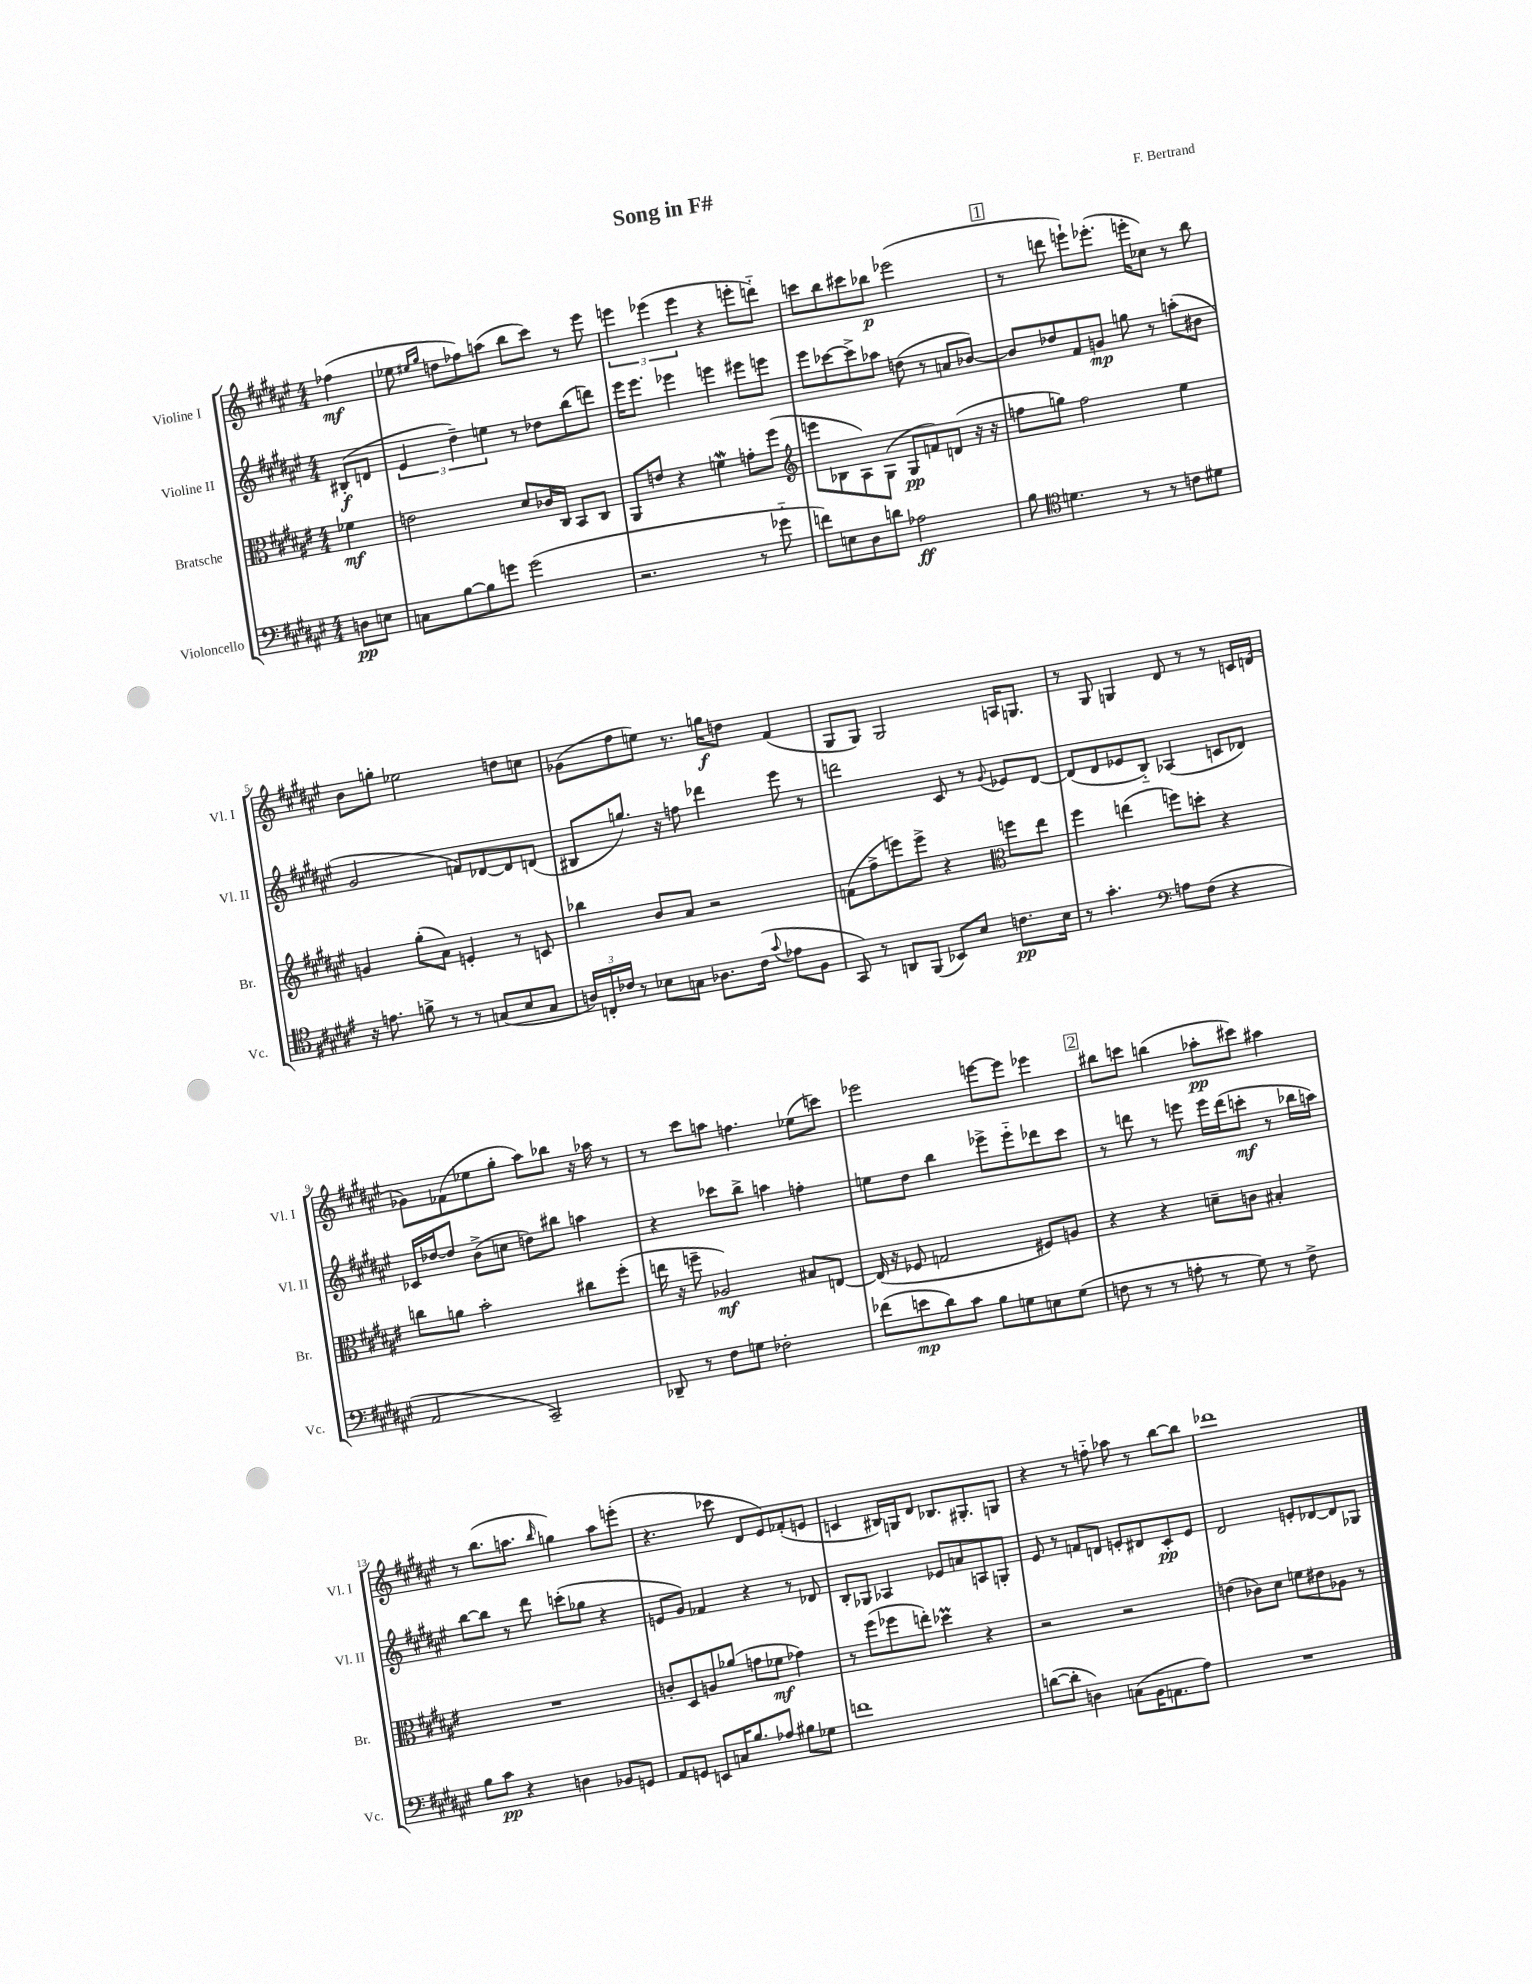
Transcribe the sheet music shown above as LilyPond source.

\header { title = "Song in F#" composer = "F. Bertrand" }
<<
\new StaffGroup <<
\new Staff = "s0" \with { instrumentName = "Violine I" shortInstrumentName = "Vl. I" } {
    \clef treble \key fis \major \numericTimeSignature \time 4/4 \partial 4
    fes''4\mf( |
    ees''8 \grace { eis''16 gis''16 } d''8 fes''8) a''8( b''8 cis'''8) r8 eis'''8 |
    \tuplet 3/2 { e'''4 ees'''4( ees'''4 } r4 e'''8-. d'''8-_) |
    c'''8 b''8 cis'''8 bes''8\p ees'''2( |
    \mark \markup { \box "1" } r8 d'''8 e'''8-!) ees'''8.-.( e'''16-. ces''8) r8 b''8 |
    b'8 g''8-. ees''2 d''8 c''8 |
    ges'8( fis''8 e''8) r8. g''16\f d''8 fis'4( |
    gis8 gis8) gis2 a16 g8. |
    r8 gis8 g4 dis'8 r8 r8 c'16 d'16( |
    ges'8) fes'8( ees''8 gis''8-. ais''8) bes''8 r16 aes''16 r8 |
    r8 cis'''8 a''8 f''4. ees''8( c'''8) |
    ees'''2 e'''8~ e'''8 ees'''4 |
    \mark \markup { \box "2" } bis''8 c'''8 b''4( aes''8-.\pp cis'''8) ais''4 |
    r8 b''8.( a''8. \grace { b''16 } g''4) a''8 e'''8-.( |
    r4. ces'''8 dis'8 eis'8) fes'8-.( e'8 |
    c'4 bis16) g16 dis'8 bes8. gis8.-. g8 |
    r4 r8 f''8-_ aes''8 r8 b''8~ b''8 |
    des'''1 \bar "|." |
}
\new Staff = "s1" \with { instrumentName = "Violine II" shortInstrumentName = "Vl. II" } {
    \clef treble \key fis \major \numericTimeSignature \time 4/4 \partial 4
    bis8-.\f( d'8 |
    \tuplet 3/2 { eis'4 dis''4--) e''4 } r8 des''8 b''8( d'''8) |
    eis'''16 eis'''8. ees'''4 e'''4 eis'''8 e'''8 |
    eis'''8 ces'''8~ ces'''8-> aes''8 d''8( r8 a'8 bes'8~) |
    \mark \markup { \box "1" } bes'8 des''8 fis'8 g'8\mp g''8 r8 a''8-.( bis'8 |
    gis'2 f'8) des'8~ des'8 d'8( |
    bis8 g''8.) r16 f''8 des'''4 eis'''8 r8 |
    d'''2 cis'8 r8 \appoggiatura { gis'8 } ees'8 dis'8~ |
    dis'8( dis'8 ees'8 b8-_) aes4( c'8 des'8) |
    ces'16 des''16~ des''8 b'8->( c''8 d''8) bis''8 a''4 |
    r4 ces'''8 b''8-> a''4 f''4-. |
    e''8 dis''8 b''4 ees'''8-> ees'''8-_ des'''8 cis'''8 |
    \mark \markup { \box "2" } r8 d'''8 r8 e'''8 e'''16 d'''16( c'''8-.\mf r8 bes''16 a''16) |
    b''8~ b''8 r8 dis'''8 c'''8-.( ges''8 r4 |
    e'8 gis'8) fes'4 r4 r8 des'8 |
    b8-. ges8 aes4 ees'8 a'8 a8 g8-. |
    eis'8 r8 f'8 d'8 e'8-. dis'8 cis'8-.\pp e'8 |
    dis'2 e'8-. des'8~ des'8 ges8 \bar "|." |
}
\new Staff = "s2" \with { instrumentName = "Bratsche" shortInstrumentName = "Br." } {
    \clef alto \key fis \major \numericTimeSignature \time 4/4 \partial 4
    fes'4\mf |
    e'2 dis'8 ces'16 cis16 b,8 cis8 |
    ais,8 e'8 r4 f'4\mordent g'8-. fis''8( |
    \clef treble e'''8 bes8 ais8) gis8( gis8\pp f'8) d'8( r16 r16 |
    \mark \markup { \box "1" } f''8 g''8) f''2 eis''4 |
    g'4 gis''8-.( ais'8) e'4-. r8 c'8 |
    bes''4 b'8 ais'8 r2 |
    f'8( fis''8-> e'''8) e'''8-> r4 \clef alto f''8 eis''8 |
    fis''4 e''4( f''8) d''8-. r4 |
    c''8 a'8 b'2-. cis''8 fis''8-.( |
    e''16 r16 f''8-- aes2\mf) bis8 e8~ |
    e16( r16 fes8 g2 fis8) a8 |
    \mark \markup { \box "2" } r4 r4 d'8-- c'8 bis4-. |
    R1 |
    c'8-. dis8 a8 aes'8( g'8 fes'8\mf ges'4) |
    r8 fis''8( fes''8 e''8-.) des''4\prall r4 |
    r2 r2 |
    e'4( ces'8) dis'8 f'8 eis'8 aes8 r8 \bar "|." |
}
\new Staff = "s3" \with { instrumentName = "Violoncello" shortInstrumentName = "Vc." } {
    \clef bass \key fis \major \numericTimeSignature \time 4/4 \partial 4
    d8\pp e8 |
    c8 b8~ b8 g'8 g'2( |
    r2. r8 ges'8-_ |
    f'8) e8 dis8 d'8 aes2\ff |
    \mark \markup { \box "1" } b8 \clef tenor d'4. r8 r8 c'8 dis'8 |
    r16 e'8. f'8-> r8 r8 g8( b8 g8 |
    \tuplet 3/2 { a16) c16-. ces'16 } r8 bes8 g8 aes8. ces'16( \appoggiatura { gis'8 } ees'8 fis8 |
    gis,8) r8 a,8 fis,8( bes,8) b8 c'8.\pp b16 |
    r8 gis'4.-. \clef bass a8 fis8( r4 |
    ais,2 cis,2--) |
    des,8-- r8 fis8 g8 fes2-. |
    fes'8( e'8\mp dis'8) cis'8 b8 g8 e8 g8( |
    \mark \markup { \box "2" } f8 r8 r8 a8-. r8 gis8) r8 f8-> |
    b8 cis'8\pp r4 d4 bes,8 g,8 |
    ais,8 g,8 e,8 c16 b8. aes8 bis8 ges8 |
    f'1 |
    d'8~( d'8-. d4) c8( b,16 a,8. ais8) |
    R1 \bar "|." |
}
>>
>>
